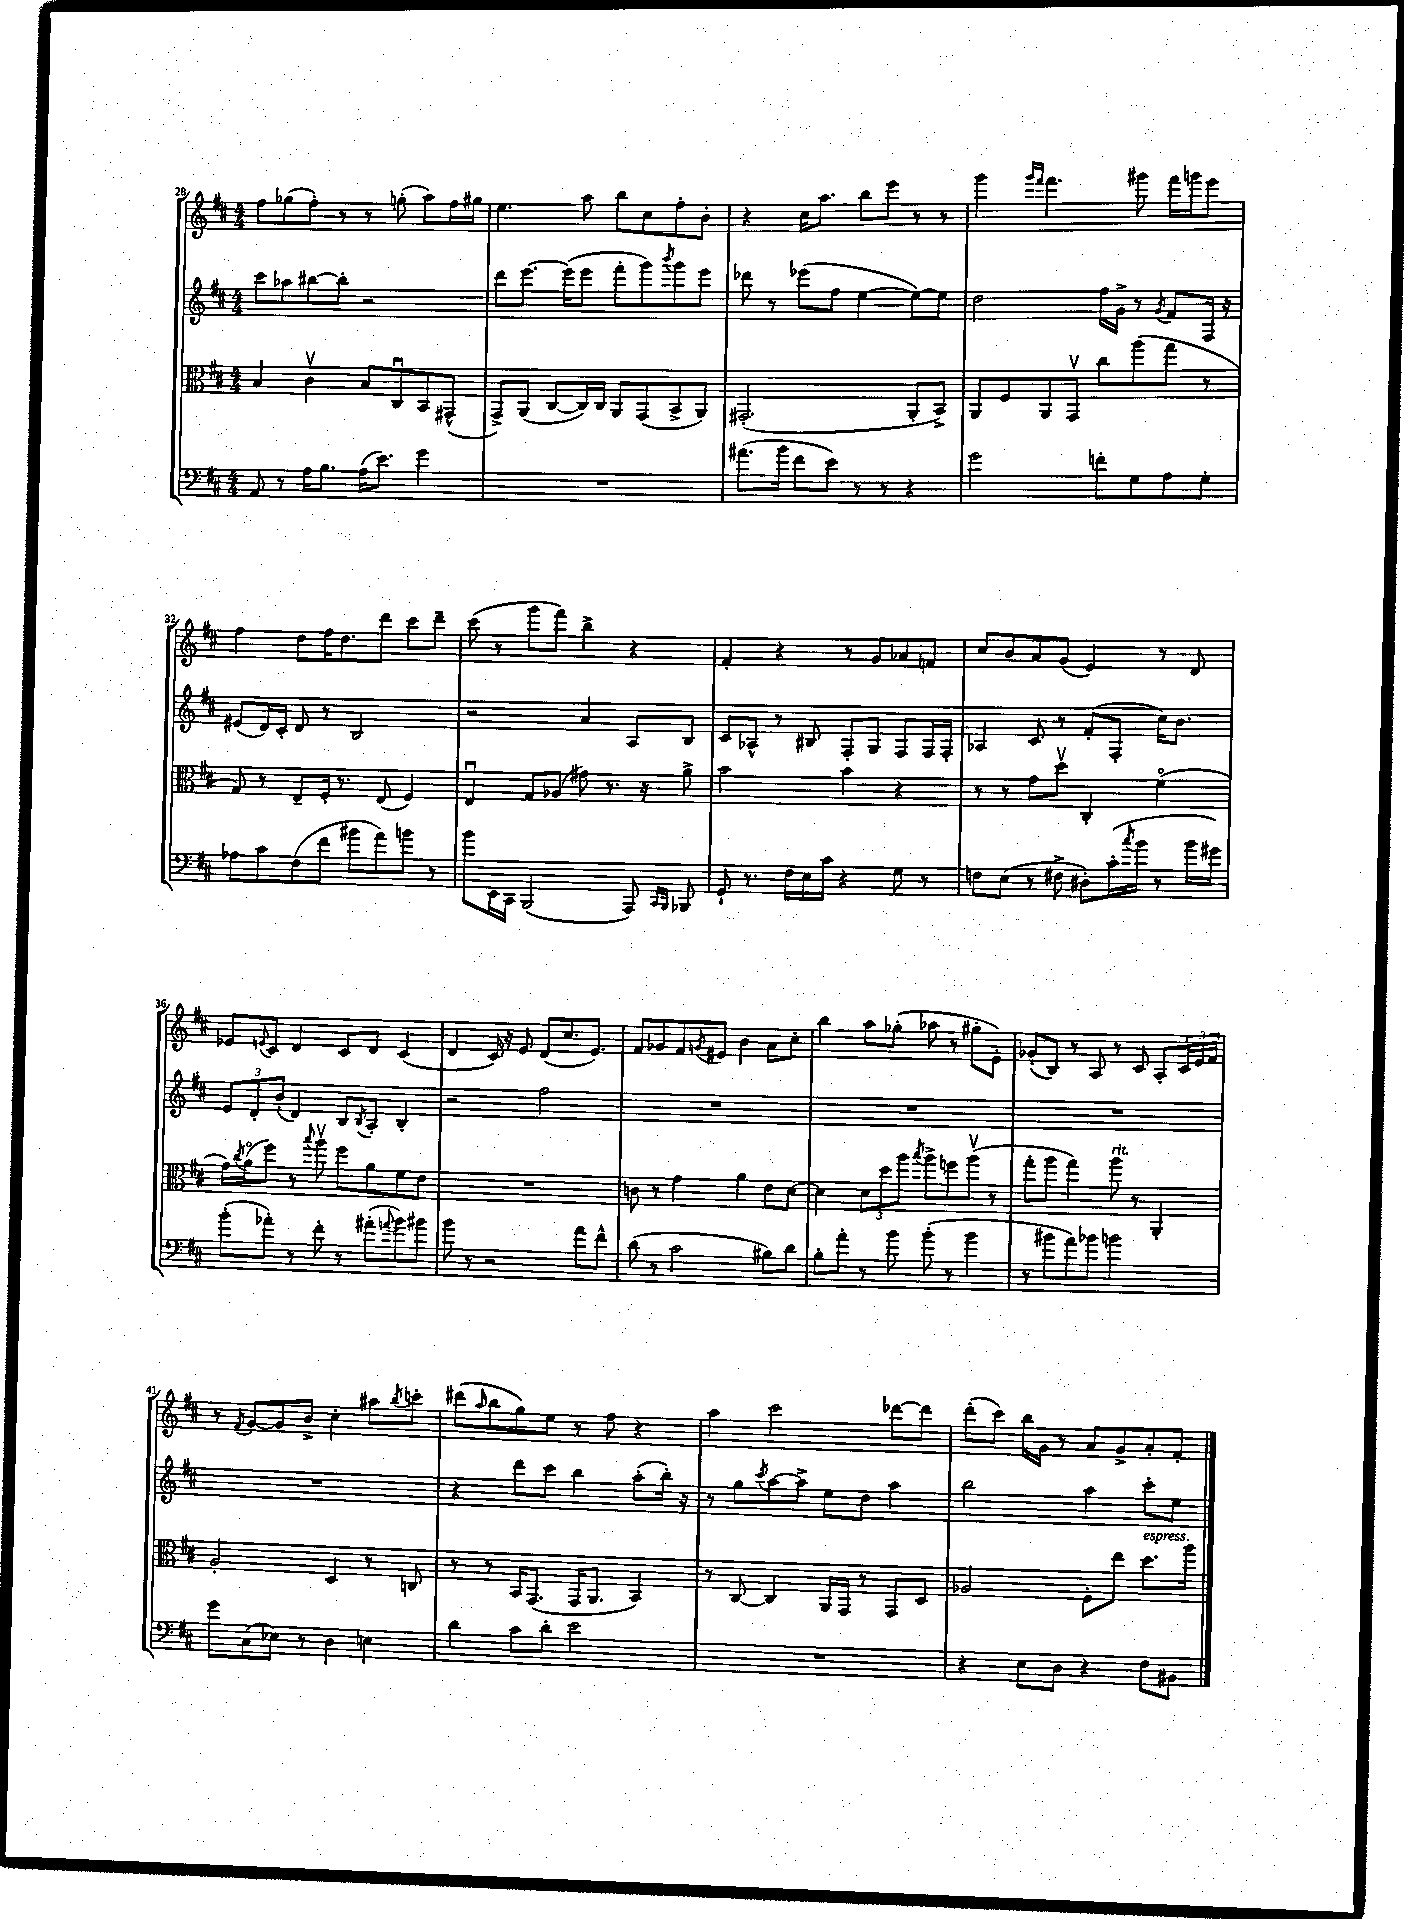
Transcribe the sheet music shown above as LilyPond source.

<<
\new StaffGroup <<
\new Staff = "s0" {
    \clef treble \key d \major \numericTimeSignature \time 4/4
    fis''8 ges''8( fis''8-.) r8 r8 g''8-.( a''8) fis''16 gis''16 |
    e''4. a''8 b''8 cis''8 fis''8-. b'8-. |
    r4 cis''16 a''8. b''8 e'''8 r8 r8 |
    g'''4 \grace { g'''16 fis'''16 } fis'''4. gis'''8 fis'''16 g'''16 e'''8 |
    fis''4 d''8 fis''16 d''8. d'''8 cis'''8 d'''8-- |
    cis'''8( r8 g'''8 fis'''8) b''4-> r4 |
    fis'4-. r4 r8 g'8 aes'8 f'8 |
    cis''8 b'8 a'8 g'8( e'4) r8 d'8 |
    ees'8 \appoggiatura { e'8 } cis'8 d'4 cis'8 d'8 cis'4( |
    d'4 cis'16) r16 e'8 d'8( cis''8. e'8.) |
    fis'8 ges'8 fis'8 \acciaccatura { g'8 } eis'8 b'4 a'8 cis''8-. |
    b''4 a''8 ges''8-.( aes''8 r8 gis''8-. e'8-.) |
    ges'8-.( b8) r8 a8 r8 cis'8 a8-. \tuplet 3/2 { cis'16 e'16 fis'16 } |
    r8 \acciaccatura { fis'8 } g'8~ g'8 b'8-> cis''4-. ais''8 \acciaccatura { b''8 } c'''8-. |
    dis'''8( \grace { a''16 } b''8 g''8) e''8 r8 fis''8 r4 |
    a''4 cis'''2 des'''8~ des'''8 |
    d'''8-.( cis'''8) b''16 g'16 r8 a'8 g'8-> a'8-. fis'8-. \bar "|." |
}
\new Staff = "s1" {
    \clef treble \key d \major \numericTimeSignature \time 4/4
    cis'''8 aes''8 bis''8~ bis''8-. r2 |
    d'''8 e'''8.~ e'''16( e'''8 fis'''8-. g'''8) \acciaccatura { b'''8 } g'''8 e'''8 |
    des'''8 r8 ees'''8( fis''8 e''4~ e''8~) e''8 |
    d''2 fis''16 g'16-> r8 \acciaccatura { g'8 } fis'8 fis16 r16 |
    eis'8( d'16) cis'16-. d'8 r8 b2 |
    r2 a'4 a8 b8 |
    cis'8 aes8-^ r8 bis8 fis8-. g8 fis8 fis16 fis16-. |
    aes4 cis'8 r8 fis'8-.( fis8-. cis''16) b'8. |
    \tuplet 3/2 { e'8 d'8-. b'8-.( } d'4) b8 \acciaccatura { b8 } a8-. b4-. |
    r2 fis''2 |
    R1 |
    R1 |
    R1 |
    R1 |
    r4 d'''8 cis'''8 b''4 a''8-.( b''16-.) r16 |
    r8 g''8 \acciaccatura { cis'''8 } a''8~ a''8-> e''8 d''8 a''4 |
    b''2 a''4 cis'''8-. e''8 \bar "|." |
}
\new Staff = "s2" {
    \clef alto \key d \major \numericTimeSignature \time 4/4
    b4 cis'4\upbow b8 cis8\downbow b,8 gis,8-^( |
    g,8->) a,8( cis8~ cis16) cis16 a,8 g,8( b,8-> a,8) |
    gis,2.-.( a,8-. b,8->) |
    a,8 fis8 a,8 g,8\upbow cis''8 a''8( g''8 r8 |
    g8) r8 e8-- fis16-. r8. e8( fis4) |
    e4\downbow g8 aes8( gis'8) r8. r16 a'8-> |
    b'2 b'4 r4 |
    r8 r8 g'8 d''8\upbow cis4-. fis'4\flageolet( |
    g'16) \acciaccatura { cis''8 } a'16\flageolet( fis''8) r8 \appoggiatura { b''8 } a''8\upbow fis''8 a'8 fis'8 e'8 |
    R1 |
    c'8 r8 g'4 a'4 e'8 d'8~ |
    d'4 \tuplet 3/2 { d'8 d''8 a''8 } \acciaccatura { b''8 } a''8-> f''8 a''8\upbow( r8 |
    g''8-. a''8 g''4) a''8^\markup { \italic "rit." } r8 a,4-. |
    a2-. d4 r8 c8 |
    r8 r8 b,16 g,8.( g,16 a,8. b,4) |
    r8 cis8~ cis4 a,16 g,16 r8 g,8 d8 |
    aes2 fis8-. e''8 d''8.^\markup { \italic "espress." } a''16 \bar "|." |
}
\new Staff = "s3" {
    \clef bass \key d \major \numericTimeSignature \time 4/4
    a,8 r8 a16 b8. a16( e'8.) g'4 |
    R1 |
    ais'8.( b'16 fis'8 e'8) r8 r8 r4 |
    g'2 f'8-. g8 a8 g8-. |
    aes8 cis'8 fis8( fis'8 bis'8 a'8) b'8 r8 |
    b'8 e,16 cis,16 b,,2( a,,8) \grace { cis,16 b,,16 } bes,,8 |
    g,8-! r8. fis16 e16 cis'16 r4 g8 r8 |
    f8 e8( r8 fis8-> dis8-.) cis'16-.( \acciaccatura { cis''8 } b'16 r8 b'16 gis'16) |
    b'8-.( aes'8-.) r8 fis'8-. r8 ais'8-.( \appoggiatura { a'8 } b'8) bis'8 |
    b'8 r8 r2 a'8 fis'8-^ |
    d'8( r8 cis'2 bis8) d'8 |
    b8-. a'8-. r8 b'8 b'8-.( r8 b'4 |
    r8 bis'8 a'8) bes'8 b'2 |
    g'8 cis8( ees8) r8 d4 e4 |
    d'4 cis'8 d'8-. e'2 |
    R1 |
    r4 e8 d8 r4 fis8 bis,8 \bar "|." |
}
>>
>>
\layout { \context { \Score currentBarNumber = #28 } }
